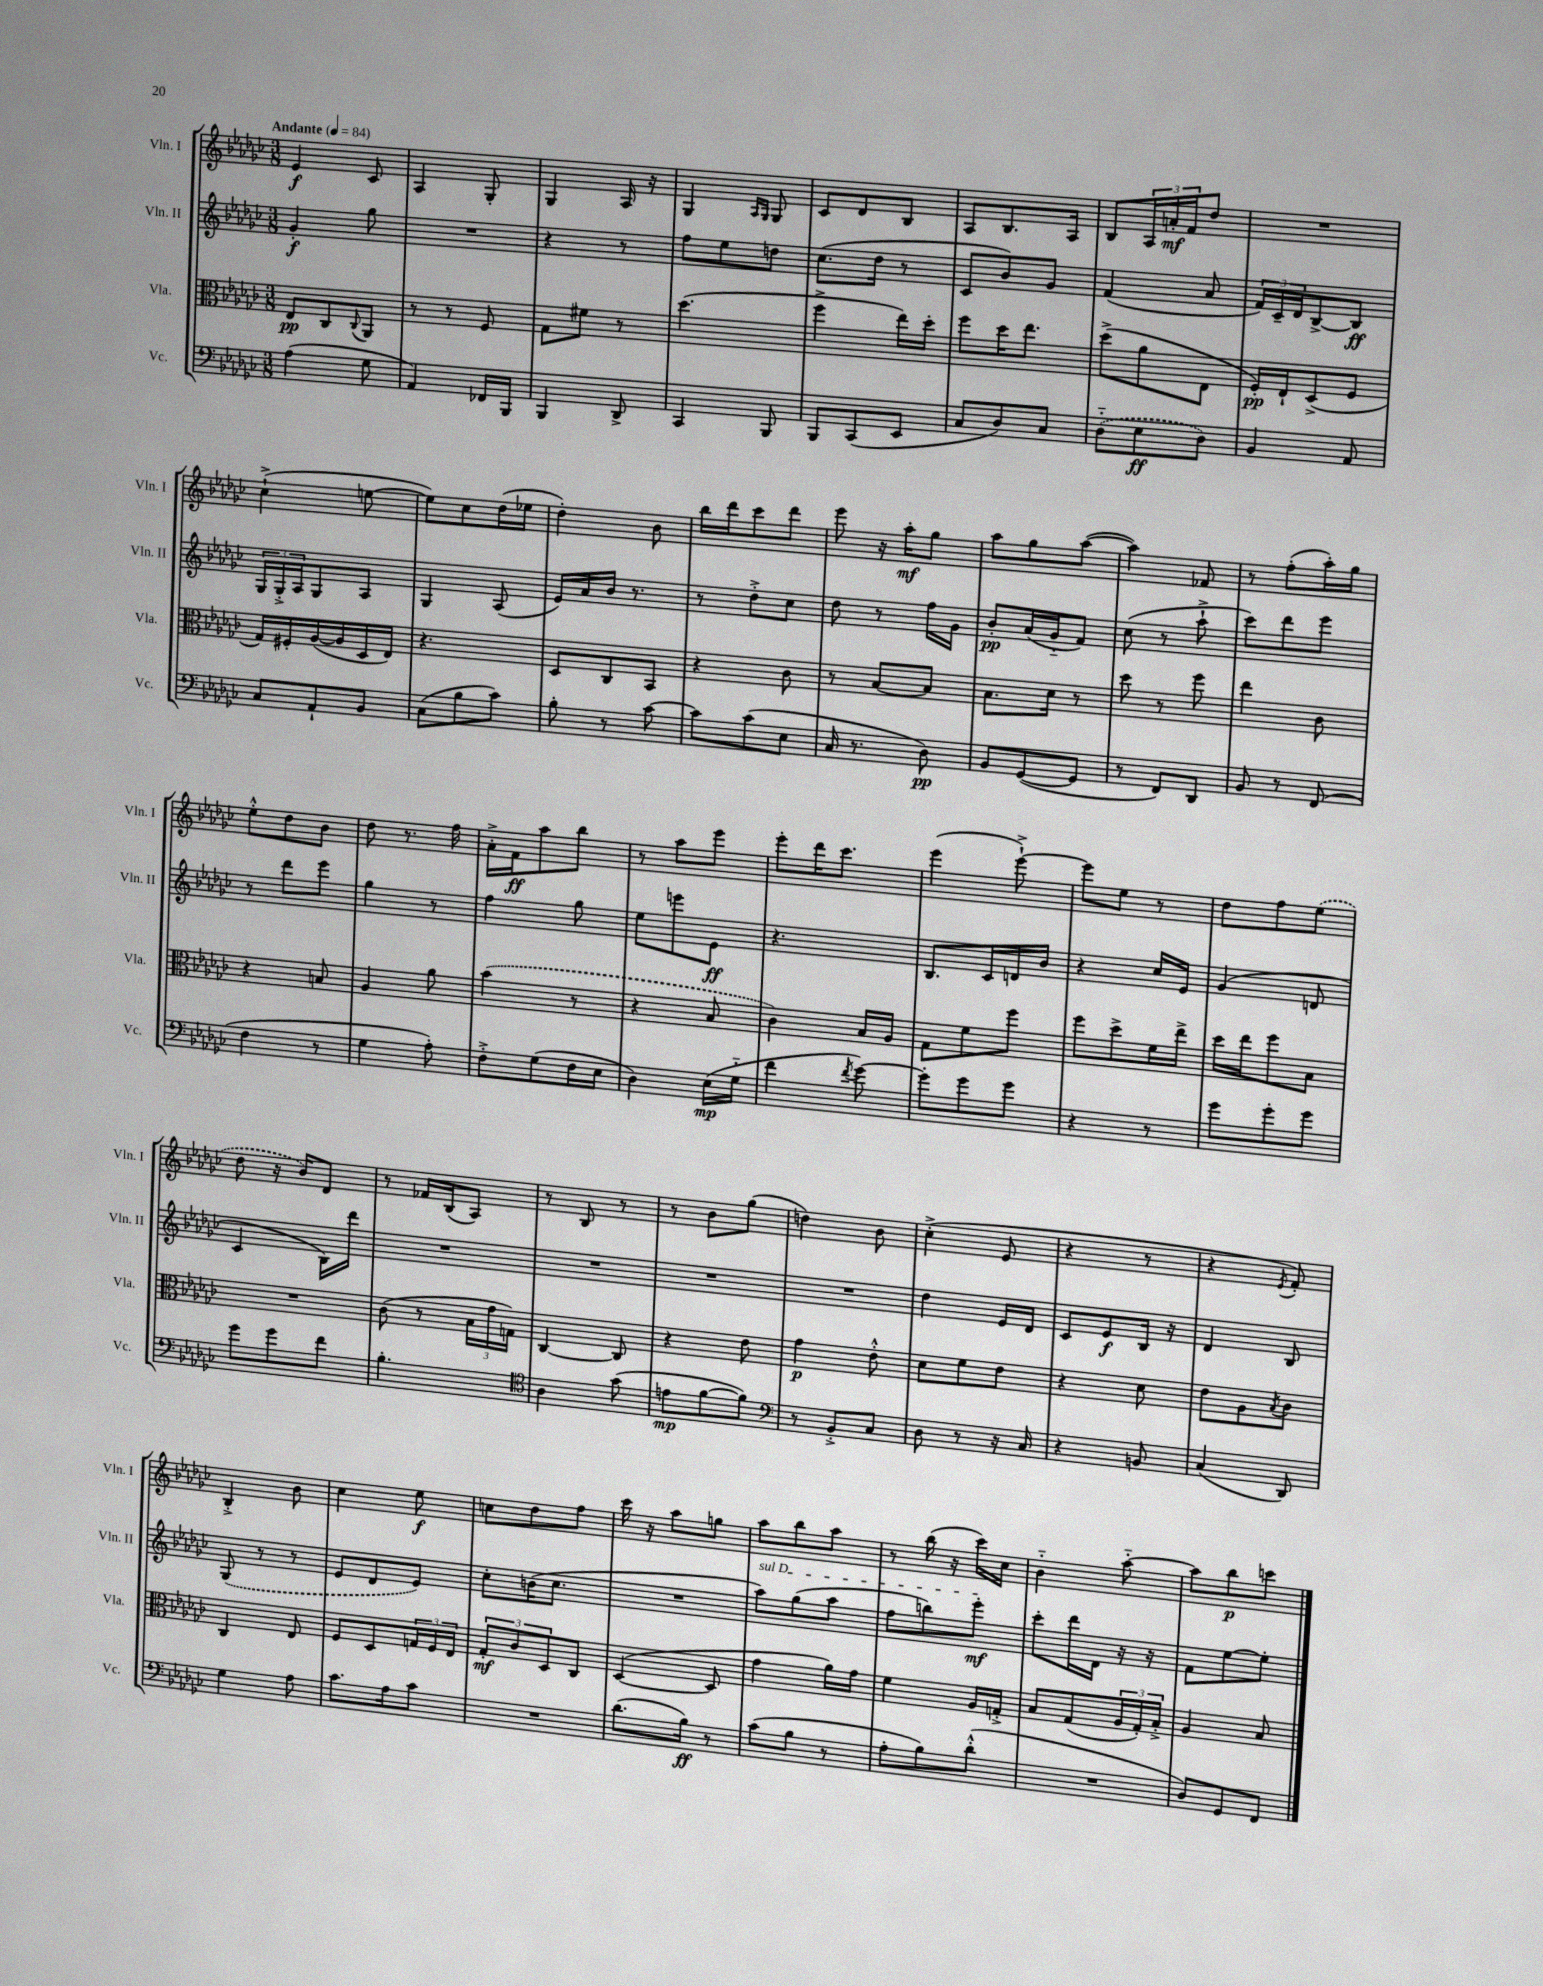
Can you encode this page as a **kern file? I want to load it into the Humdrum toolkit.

**kern	**dynam	**kern	**dynam	**kern	**dynam	**kern	**dynam
*part4	*part4	*part3	*part3	*part2	*part2	*part1	*part1
*staff4	*staff4	*staff3	*staff3	*staff2	*staff2	*staff1	*staff1
*I"Vc.	*	*I"Vla.	*	*I"Vln. II	*	*I"Vln. I	*
*I'Vc.	*	*I'Vla.	*	*I'Vln. II	*	*I'Vln. I	*
*clefF4	*	*clefC3	*	*clefG2	*	*clefG2	*
*k[b-e-a-d-g-c-]	*	*k[b-e-a-d-g-c-]	*	*k[b-e-a-d-g-c-]	*	*k[b-e-a-d-g-c-]	*
*M3/8	*	*M3/8	*	*M3/8	*	*M3/8	*
*MM84	*	*MM84	*	*MM84	*	*MM84	*
=1	=1	=1	=1	=1	=1	=1	=1
!	!	!	!	!	!	!LO:TX:a:B:t=Andante	!
(4A-\	.	8E-/L	pp	4g-'/	f	4e-/	f
.	.	8C-/	.	.	.	.	.
.	.	8qqC-/	.	.	.	.	.
8G-\	.	8AA-/J	.	8gg-\	.	8c-/	.
=2	=2	=2	=2	=2	=2	=2	=2
4AA-/)	.	8r	.	4.r	.	4A-/	.
.	.	8r	.	.	.	.	.
16FF-X/LL	.	8F/	.	.	.	8G-'/	.
16BBB-/JJ	.	.	.	.	.	.	.
=3	=3	=3	=3	=3	=3	=3	=3
4BBB-/	.	8G-\L	.	4r	.	4G-/	.
.	.	8f#X\J	.	.	.	.	.
8DD-^/	.	8r	.	8r	.	16A-/	.
.	.	.	.	.	.	16r	.
=4	=4	=4	=4	=4	=4	=4	=4
4CC-/	.	(4.dd-\	.	8ff\L	.	4G-/	.
.	.	.	.	8ee-\	.	.	.
.	.	.	.	.	.	16qqA-/LL	.
.	.	.	.	.	.	16qqG-/JJ	.
8BBB-/	.	.	.	8ddn\J	.	8G-/	.
=5	=5	=5	=5	=5	=5	=5	=5
8BBB-/L	.	4ff^\	.	(8.cc-\L	.	8c-/L	.
(8CC-/	.	.	.	.	.	8d-/	.
.	.	.	.	16dd-\Jk	.	.	.
8EE-/J	.	16ee-\LL)	.	8r	.	8B-/J	.
.	.	16dd-'\JJ	.	.	.	.	.
=6	=6	=6	=6	=6	=6	=6	=6
8C-/L	.	8ff\L	.	8c-/L	.	8A-/L	.
8D-/)	.	16dd-\K	.	8b-/)	.	8.B-/	.
.	.	8.ee-\J	.	.	.	.	.
8C-/J	.	.	.	8g-/J	.	.	.
.	.	.	.	.	.	16A-/Jk	.
=7	=7	=7	=7	=7	=7	=7	=7
(8D-\L	.	(8dd-^\L	.	(4f/	.	8B-/L	.
8E-\	ff	8a-\	.	.	.	24A-/L	.
.	.	.	.	.	.	24an'/	mf
.	.	.	.	.	.	24f/J	.
8D-\J)	.	8E-\J	.	8a-/	.	8dd-/J	.
=8	=8	=8	=8	=8	=8	=8	=8
4BB-/	.	16F'/LL)	pp	24f/LL)	.	4.r	.
.	.	.	.	24c-~/	.	.	.
.	.	16E-`/J	.	.	.	.	.
.	.	.	.	24d-/J	.	.	.
.	.	(8D-^/	.	[8B-^/	.	.	.
8AA-/	.	8F/J	.	8B-/J]	ff	.	.
!!LO:LB:g=z
=9	=9	=9	=9	=9	=9	=9	=9
8C-/L	.	16G-/LL)	.	24G-/LL	.	(4cc-`^\	.
.	.	.	.	24G-'^/	.	.	.
.	.	16F#X'/	.	.	.	.	.
.	.	.	.	24A-/J	.	.	.
8AA-`/	.	([16A-/	.	8G-/	.	.	.
.	.	16A-/]	.	.	.	.	.
8BB-/J	.	16D-/	.	8A-/J	.	[8een\	.
.	.	16E-/JJ)	.	.	.	.	.
=10	=10	=10	=10	=10	=10	=10	=10
(8C-\L	.	4.r	.	4G-/	.	8ee\L])	.
8B-\	.	.	.	.	.	8cc-\	.
8c-\J)	.	.	.	(8A-/	.	(16dd-\L	.
.	.	.	.	.	.	16ee-X\JJ	.
=11	=11	=11	=11	=11	=11	=11	=11
8B-'\	.	8D-/L	.	16e-/LL)	.	4dd-'\)	.
.	.	.	.	16a-/	.	.	.
8r	.	8C-/	.	16b-/JJ	.	.	.
.	.	.	.	8.r	.	.	.
[8c-\	.	8BB-/J	.	.	.	8b-\	.
=12	=12	=12	=12	=12	=12	=12	=12
8c-\L]	.	4r	.	8r	.	16bb-\LL	.
.	.	.	.	.	.	16ddd-\J	.
(8c-\	.	.	.	8dd-'^\L	.	8ccc-\	.
8E-\J	.	8c-\	.	8cc-\J	.	8ddd-\J	.
=13	=13	=13	=13	=13	=13	=13	=13
16C-/	.	8r	.	8dd-\	.	8eee-\	.
8.r	.	.	.	.	.	.	.
.	.	[8B-/L	.	8r	.	16r	.
.	.	.	.	.	.	16aa-'\KL	mf
8D-\)	pp	8B-/J]	.	16ff\LL	.	8gg-\J	.
.	.	.	.	16g-\JJ	.	.	.
=14	=14	=14	=14	=14	=14	=14	=14
8BB-/L	.	8.B-\L	.	8b-'/L	pp	8aa-\L	.
([8GG-/	.	.	.	(16a-/L	.	8gg-\	.
.	.	16d-\Jk	.	16g-/J	.	.	.
8GG-/J]	.	8r	.	8f/J)	.	([8aa-\J	.
=15	=15	=15	=15	=15	=15	=15	=15
8r	.	8dd-\	.	(8cc-\	.	4aa-\])	.
8FF/L)	.	8r	.	8r	.	.	.
8DD-/J	.	8ff\	.	8aa-`^\	.	8f-X/	.
=16	=16	=16	=16	=16	=16	=16	=16
8BB-/	.	4ee-\	.	8ccc-\L)	.	8r	.
8r	.	.	.	8ddd-\	.	(8ff'\L	.
(8FF/	.	8c-\	.	8eee-\J	.	16aa-'\L)	.
.	.	.	.	.	.	16gg-\JJ	.
!!LO:LB:g=z
=17	=17	=17	=17	=17	=17	=17	=17
4F\	.	4r	.	8r	.	8ee-'^^\L	.
.	.	.	.	8ddd-\L	.	8dd-\	.
8r	.	8Bn/	.	8eee-\J	.	8b-\J	.
=18	=18	=18	=18	=18	=18	=18	=18
4G-\	.	4A-/	.	4gg-\	.	8dd-\	.
.	.	.	.	.	.	8.r	.
8A-'\)	.	8a-\	.	8r	.	.	.
.	.	.	.	.	.	16ff\	.
=19	=19	=19	=19	=19	=19	=19	=19
8F'^\L	.	(4b-\	.	4ff\	.	16a-'^\LL	.
.	.	.	.	.	.	16f\J	ff
(8G-\	.	.	.	.	.	8aa-\	.
16F\L	.	8r	.	8gg-\	.	8bb-\J	.
16E-\JJ	.	.	.	.	.	.	.
=20	=20	=20	=20	=20	=20	=20	=20
4D-\)	.	4r	.	8ee-\L	.	8r	.
.	.	.	.	8eeen\	.	8aa-\L	.
(16E-\LL	mp	8B-/	.	8e-\J	ff	8eee-\J	.
16G-\JJ	.	.	.	.	.	.	.
=21	=21	=21	=21	=21	=21	=21	=21
4f\	.	4c-\)	.	4.r	.	8eee-'\L	.
.	.	.	.	.	.	16ddd-\K	.
.	.	.	.	.	.	8.ccc-\J	.
8qf/	.	.	.	.	.	.	.
[8g-\)	.	16B-/LL	.	.	.	.	.
.	.	16A-/JJ	.	.	.	.	.
=22	=22	=22	=22	=22	=22	=22	=22
8g-'\L]	.	8G-\L	.	8.B-/L	.	(4eee-\	.
8g-\	.	8f\	.	.	.	.	.
.	.	.	.	16c-/L	.	.	.
8g-\J	.	8ff\J	.	16dn/	.	[8eee-`^\)	.
.	.	.	.	16b-/JJ	.	.	.
=23	=23	=23	=23	=23	=23	=23	=23
4r	.	8ff\L	.	4r	.	8eee-\L]	.
.	.	8dd-^\	.	.	.	8ee-\J	.
8r	.	16f\L	.	16cc-/LL	.	8r	.
.	.	16ee-^\JJ	.	16e-/JJ	.	.	.
=24	=24	=24	=24	=24	=24	=24	=24
8g-\L	.	16dd-\LL	.	(4g-/	.	8dd-\L	.
.	.	16ee-\J	.	.	.	.	.
8g-'\	.	8ff\	.	.	.	8ff\	.
8g-\J	.	8B-\J	.	8dn/	.	(8ee-\J	.
!!LO:LB:g=z
=25	=25	=25	=25	=25	=25	=25	=25
8g-\L	.	4.r	.	4c-/	.	8dd-\	.
8g-\	.	.	.	.	.	16r	.
.	.	.	.	.	.	16b-/KL)	.
8f\J	.	.	.	16B-\LL)	.	8d-/J	.
.	.	.	.	16ddd-\JJ	.	.	.
=26	=26	=26	=26	=26	=26	=26	=26
4.B-'\	.	(8c-\	.	4.r	.	8r	.
.	.	8r	.	.	.	16f-X/LL	.
.	.	.	.	.	.	(16B-/J	.
.	.	24B-\LL	.	.	.	8A-/J)	.
.	.	24g-\	.	.	.	.	.
.	.	24Gn\JJ)	.	.	.	.	.
=27	=27	=27	=27	=27	=27	=27	=27
*clefC4	*	*	*	*	*	*	*
4A-\	.	[4C-/	.	4.r	.	8r	.
.	.	.	.	.	.	8B-/	.
(8g-\	.	8C-/]	.	.	.	8r	.
=28	=28	=28	=28	=28	=28	=28	=28
8en\L	mp	4r	.	4.r	.	8r	.
[8f\	.	.	.	.	.	8b-\L	.
8f\J])	.	8e-\	.	.	.	(8gg-\J	.
=29	=29	=29	=29	=29	=29	=29	=29
*clefF4	*	*	*	*	*	*	*
8r	.	4g-\	p	4.r	.	4ddn\)	.
8BB-'^/L	.	.	.	.	.	.	.
8C-/J	.	8e-'^^\	.	.	.	8b-\	.
=30	=30	=30	=30	=30	=30	=30	=30
8D-\	.	8d-\L	.	4dd-\	.	(4cc-'^\	.
8r	.	8f\	.	.	.	.	.
16r	.	8e-\J	.	16e-/LL	.	8e-/	.
16C-/	.	.	.	16d-/JJ	.	.	.
=31	=31	=31	=31	=31	=31	=31	=31
4r	.	4r	.	8c-/L	.	4r	.
.	.	.	.	8e-/	f	.	.
8BBn/	.	8d-\	.	16B-/Jk	.	8r	.
.	.	.	.	16r	.	.	.
=32	=32	=32	=32	=32	=32	=32	=32
(4C-/	.	8e-\L	.	4d-/	.	4r	.
.	.	8A-\	.	.	.	.	.
.	.	8qB-/	.	.	.	8qe-/	.
8DD-/)	.	8c-\J	.	8B-/	.	8f'/)	.
!!LO:LB:g=z
=33	=33	=33	=33	=33	=33	=33	=33
4G-\	.	4C-/	.	(8G-/	.	4B-'^/	.
.	.	.	.	8r	.	.	.
8A-\	.	8E-/	.	8r	.	8b-\	.
=34	=34	=34	=34	=34	=34	=34	=34
8.c-\L	.	8F/L	.	8e-/L	.	4cc-\	.
.	.	8D-/	.	8d-/	.	.	.
16A-\k	.	.	.	.	.	.	.
8c-\J	.	24Gn/L	.	8e-/J)	.	8ee-\	f
.	.	24F/	.	.	.	.	.
.	.	24E-/JJ	.	.	.	.	.
=35	=35	=35	=35	=35	=35	=35	=35
4.r	.	12G-'/L	mf	8cc-'\L	.	8ccn\L	.
.	.	12c-/	.	.	.	.	.
.	.	.	.	(16bn\K	.	8dd-\	.
.	.	12D-/	.	.	.	.	.
.	.	.	.	8.cc-\J	.	.	.
.	.	8C-/J	.	.	.	8ff\J	.
=36	=36	=36	=36	=36	=36	=36	=36
(8.d-\L	.	([4D-/	.	4.r	.	16ccc-\	.
.	.	.	.	.	.	16r	.
.	.	.	.	.	.	8aa-\L	.
16B-\Jk)	ff	.	.	.	.	.	.
8r	.	8D-/]	.	.	.	8ggn\J	.
=37	=37	=37	=37	=37	=37	=37	=37
!	!	!	!	!LO:TX:a:i:t=sul D	!	!	!
(8c-\L	.	4g-\	.	8aa-\L)	.	8aa-\L	.
8B-\J	.	.	.	(8gg-\	.	8bb-\	.
8r	.	16a-\LL)	.	8aa-\J	.	8aa-\J	.
.	.	16g-\JJ	.	.	.	.	.
=38	=38	=38	=38	=38	=38	=38	=38
8A-'\L	.	4f\	.	8ff\L	.	8r	.
8B-\)	.	.	.	8bbn\)	.	(16bb-\	.
.	.	.	.	.	.	16r	.
(8d-'^^\J	.	16A-/LL	.	8eee-'\J	mf	16ccc-\LL)	.
.	.	16Gn'^/JJ	.	.	.	16cc-\JJ	.
=39	=39	=39	=39	=39	=39	=39	=39
4.r	.	8B-/L	.	8ccc-'\L	.	4b-\	.
.	.	(8G-/	.	16ddd-\L	.	.	.
.	.	.	.	16d-\JJ	.	.	.
.	.	24A-/L	.	16r	.	[8aa-\	.
.	.	24G-'/)	.	.	.	.	.
.	.	.	.	16r	.	.	.
.	.	24B-'^/JJ	.	.	.	.	.
=40	=40	=40	=40	=40	=40	=40	=40
8D-/L)	.	4A-/	.	8f\L	.	8aa-\L]	.
8GG-/	.	.	.	[8ee-\	.	8bb-\	p
8FF/J	.	8B-/	.	8ee-'\J]	.	8cccn\J	.
==	==	==	==	==	==	==	==
*-	*-	*-	*-	*-	*-	*-	*-
